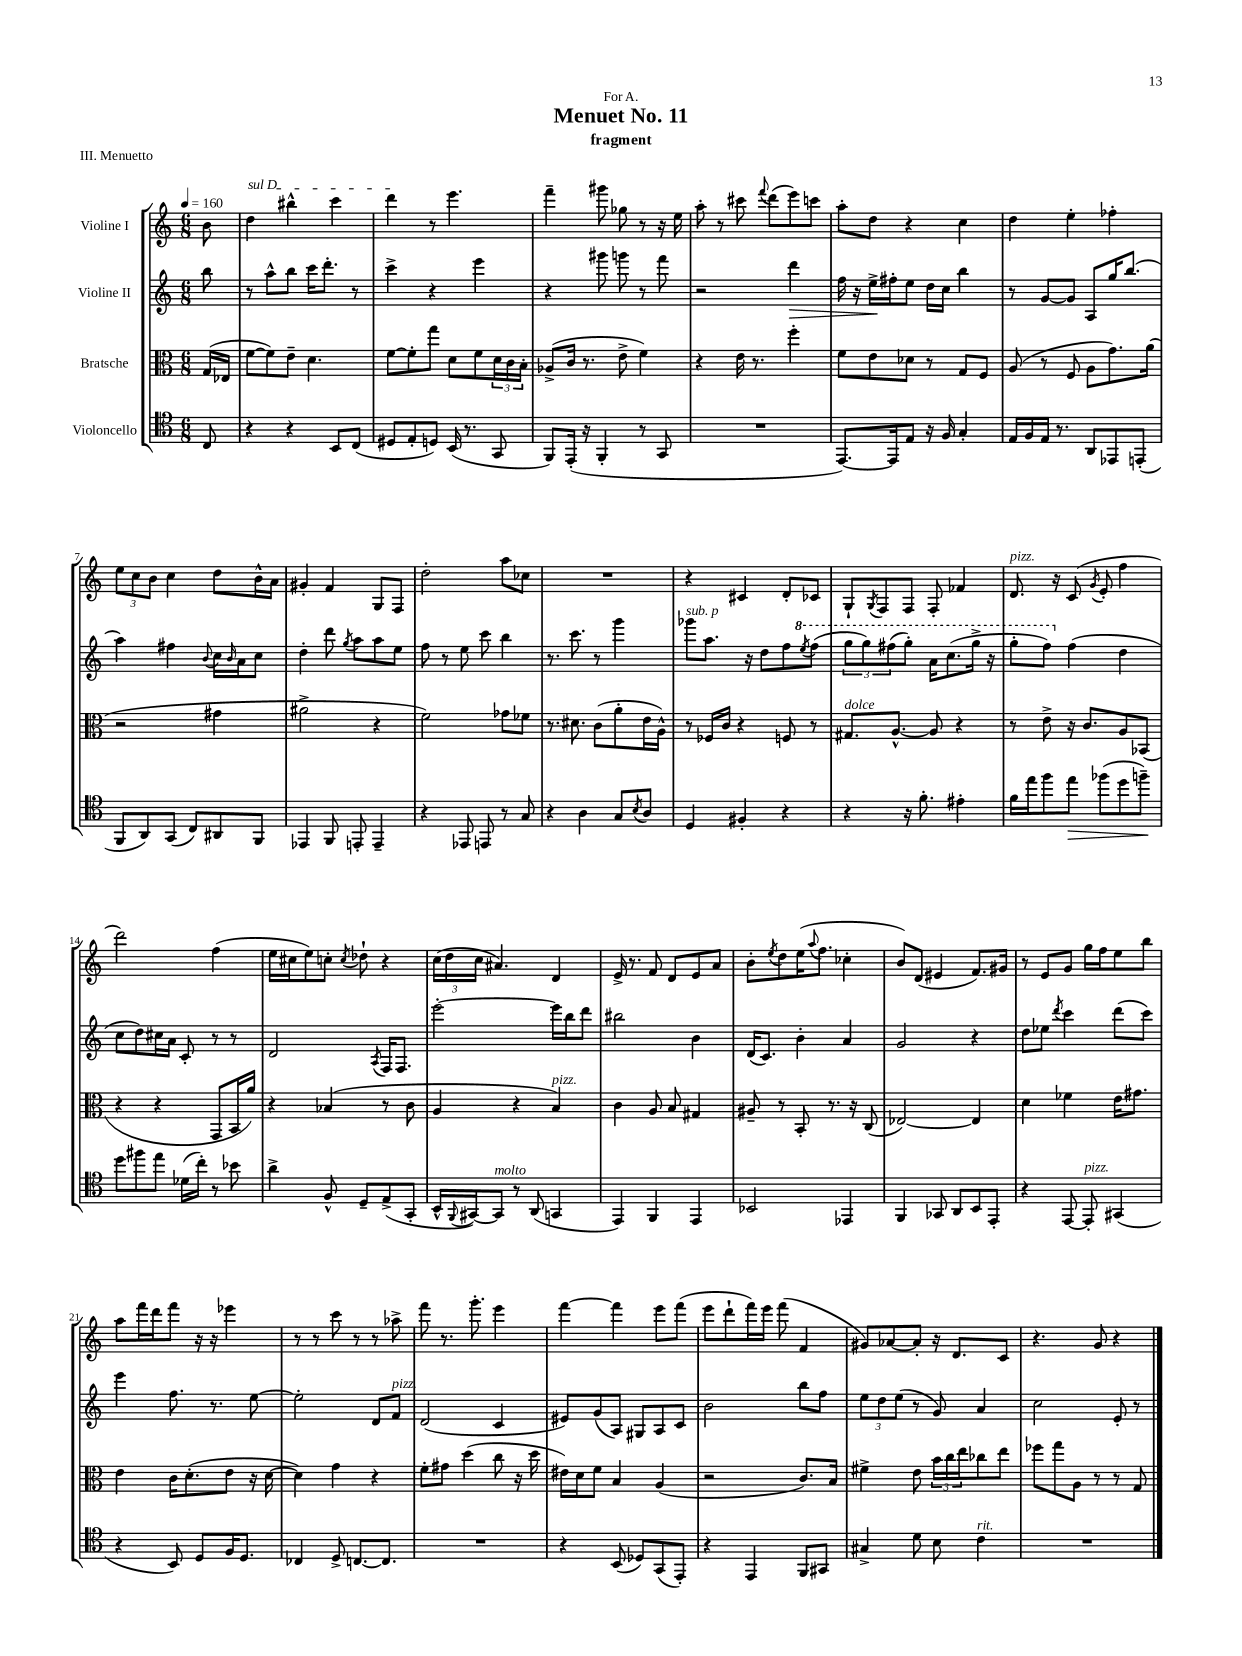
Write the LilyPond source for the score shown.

\header { title = "Menuet No. 11" subtitle = "fragment" dedication = "For A." piece = "III. Menuetto" }
<<
\new StaffGroup <<
\new Staff = "s0" \with { instrumentName = "Violine I" } {
    \clef treble \key c \major \numericTimeSignature \time 6/8 \partial 8 \tempo 4 = 160
    b'8 |
    \once \override TextSpanner.bound-details.left.text = \markup { \italic "sul D" } d''4\startTextSpan bis''4-^ c'''4 |
    d'''4\stopTextSpan r8 e'''4. |
    f'''4-- gis'''8 ges''8 r8 r16 e''16 |
    a''8-. r8 cis'''8 \appoggiatura { f'''8 } d'''8( e'''8) c'''8 |
    a''8-. d''8 r4 c''4 |
    d''4 e''4-. fes''4-. |
    \tuplet 3/2 { e''8 c''8 b'8 } c''4 d''8 b'16-^ a'16 |
    gis'4-. f'4 g8 f8 |
    d''2-. a''8 ces''8 |
    R2. |
    r4 cis'4 d'8-. ces'8 |
    g8-! \acciaccatura { g8 } f8 f8 f8-. fes'4 |
    d'8.^\markup { \italic "pizz." } r16 c'8( \acciaccatura { g'8 } e'8-. f''4 |
    d'''2) f''4( |
    e''16 cis''16 e''8) c''8-. \acciaccatura { c''8 } des''8-! r4 |
    \tuplet 3/2 { c''16( d''16 c''16 } ais'4.) d'4 |
    e'16-> r8. f'8 d'8 e'8 a'8 |
    b'8-. \acciaccatura { e''8 } d''8 e''16( \appoggiatura { a''8 } f''8. ces''4-. |
    b'8) d'8( eis'4 f'8.) gis'16 |
    r8 e'8 g'8 g''16 f''16 e''8 b''8 |
    a''8 f'''16 d'''16 f'''8 r16 r16 ees'''4 |
    r8 r8 c'''8 r8 r8 aes''8-> |
    f'''8 r8. g'''8.-. e'''4 |
    f'''4~ f'''4 e'''8 f'''8( |
    e'''8 d'''8-! f'''16) e'''16 f'''8( f'4 |
    gis'8) aes'8~ aes'8-. r16 d'8. c'8 |
    r4. g'8 r4 \bar "|." |
}
\new Staff = "s1" \with { instrumentName = "Violine II" } {
    \clef treble \key c \major \numericTimeSignature \time 6/8 \partial 8
    b''8 |
    r8 a''8-^ b''8 c'''16 d'''8.-. r8 |
    c'''4-> r4 e'''4 |
    r4 gis'''8 g'''8 r8 f'''8 |
    r2 d'''4\> |
    f''16 r16 e''16->\! fis''16-. e''8 d''16 c''16 b''4 |
    r8 g'8~ g'8 a8 g''16 b''8.( |
    a''4) fis''4 \appoggiatura { b'8 } c''16 \grace { b'16 } a'16 c''8 |
    d''4-. d'''8 \acciaccatura { g''8 } a''8 a''8 e''8 |
    f''8 r8 e''8 c'''8 b''4 |
    r8. c'''8. r8 g'''4 |
    ges'''8^\markup { \italic "sub. p" } a''8. r16 d''8 f''8 \ottava #1 \acciaccatura { e'''8 } f'''8( |
    \tuplet 3/2 { g'''8 g'''8) fis'''8( } g'''8-.) a''16 c'''8.( g'''16-> r16 |
    g'''8-. f'''8) \ottava #0 f''4( d''4 |
    c''8 d''8) cis''16 a'16 c'8-. r8 r8 |
    d'2 \acciaccatura { a8 } f16 f8. |
    e'''2~-. e'''16 b''16 d'''8 |
    bis''2 b'4 |
    d'16( c'8.) b'4-. a'4 |
    g'2 r4 |
    d''8 ees''8 \acciaccatura { d'''8 } c'''4 d'''8( c'''8) |
    e'''4 f''8. r8. e''8~ |
    e''2-. d'8 f'8^\markup { \italic "pizz." } |
    d'2( c'4 |
    eis'8) g'8( a8) gis8 a8 c'8 |
    b'2 b''8 f''8 |
    \tuplet 3/2 { e''8 d''8 e''8( } r8 g'8) a'4 |
    c''2 e'8-. r8 \bar "|." |
}
\new Staff = "s2" \with { instrumentName = "Bratsche" } {
    \clef alto \key c \major \numericTimeSignature \time 6/8 \partial 8
    g16( ees16 |
    f'8~ f'8) e'8-- d'4. |
    f'8~ f'8-. g''8 d'8 f'8 \tuplet 3/2 { d'16 c'16 b16-. } |
    aes8->( c'16 r8. e'8-> f'4) |
    r4 e'16 r8. f''4-. |
    f'8 e'8 des'8 r8 g8 f8 |
    a8( r8 f8 a8 g'8.) a'16( |
    r2 gis'4 |
    ais'2-> r4 |
    f'2) ges'8 fes'8 |
    r8. dis'8. c'8( a'8-. e'16 a16-^) |
    r8 fes16 c'16 r4 f8 r8 |
    gis8.^\markup { \italic "dolce" } a8.~-^ a8 r4 |
    r8 e'8-> r16 c'8. a8 bes,8( |
    r4 r4 g,8 b,16 a'16) |
    r4 bes4( r8 c'8 |
    a4 r4 b4^\markup { \italic "pizz." }) |
    c'4 a8 b8 gis4 |
    ais8-- r8 b,8-. r8. r16 c8( |
    ees2~) ees4 |
    d'4 fes'4 e'16 gis'8. |
    e'4 c'16 d'8.-.( e'8 r16 d'16~ |
    d'4) g'4 r4 |
    f'8-. gis'8 d''4( c''8 r16 d''16 |
    eis'16) d'16 f'8 b4 a4( |
    r2 c'8.) b16 |
    fis'4-> e'8 \tuplet 3/2 { b'16 c''16 e''16 } ces''8 e''8 |
    fes''8 g''8 a8 r8 r8 g8 \bar "|." |
}
\new Staff = "s3" \with { instrumentName = "Violoncello" } {
    \clef tenor \key c \major \numericTimeSignature \time 6/8 \partial 8
    c8 |
    r4 r4 b,8 c8( |
    dis8 e8-. d8) b,16( r8. g,8 |
    f,8) e,16-.( r16 f,4-. r8 g,8 |
    R2. |
    e,8.~) e,16 e8 r16 f16 g4-. |
    e16 f16 e16 r8. a,8 ees,8 e,8-.( |
    f,8 a,8) g,8( c8) ais,8 f,8 |
    ees,4 f,8 e,8-. e,4-- |
    r4 ees,8 e,8 r8 g8 |
    r4 a4 g8 \acciaccatura { b8 } a8 |
    d4 fis4-. r4 |
    r4 r16 f'8.-. eis'4-. |
    f'16 e''16 f''8 e''8\> fes''8( d''8 f''8--\!) |
    d''8 fis''8 e''8 des'16( c''16-.) r8 bes'8 |
    a'4-> f8-^ d8-- e8->( g,8-. |
    b,16-^ \appoggiatura { f,8 } gis,16~) gis,8^\markup { \italic "molto" } r8 a,8( g,4 |
    e,4) f,4 e,4 |
    bes,2 ees,4 |
    f,4 ges,8 a,8 b,8 e,8-. |
    r4 e,8~ e,8-.^\markup { \italic "pizz." } gis,4( |
    r4 b,8) d8 f16 d8. |
    ces4 d8-> c8.~ c8. |
    R2. |
    r4 b,8( des8) g,8( e,8-.) |
    r4 e,4 f,8 gis,8 |
    gis4-> d'8 b8 c'4^\markup { \italic "rit." } |
    R2. \bar "|." |
}
>>
>>
